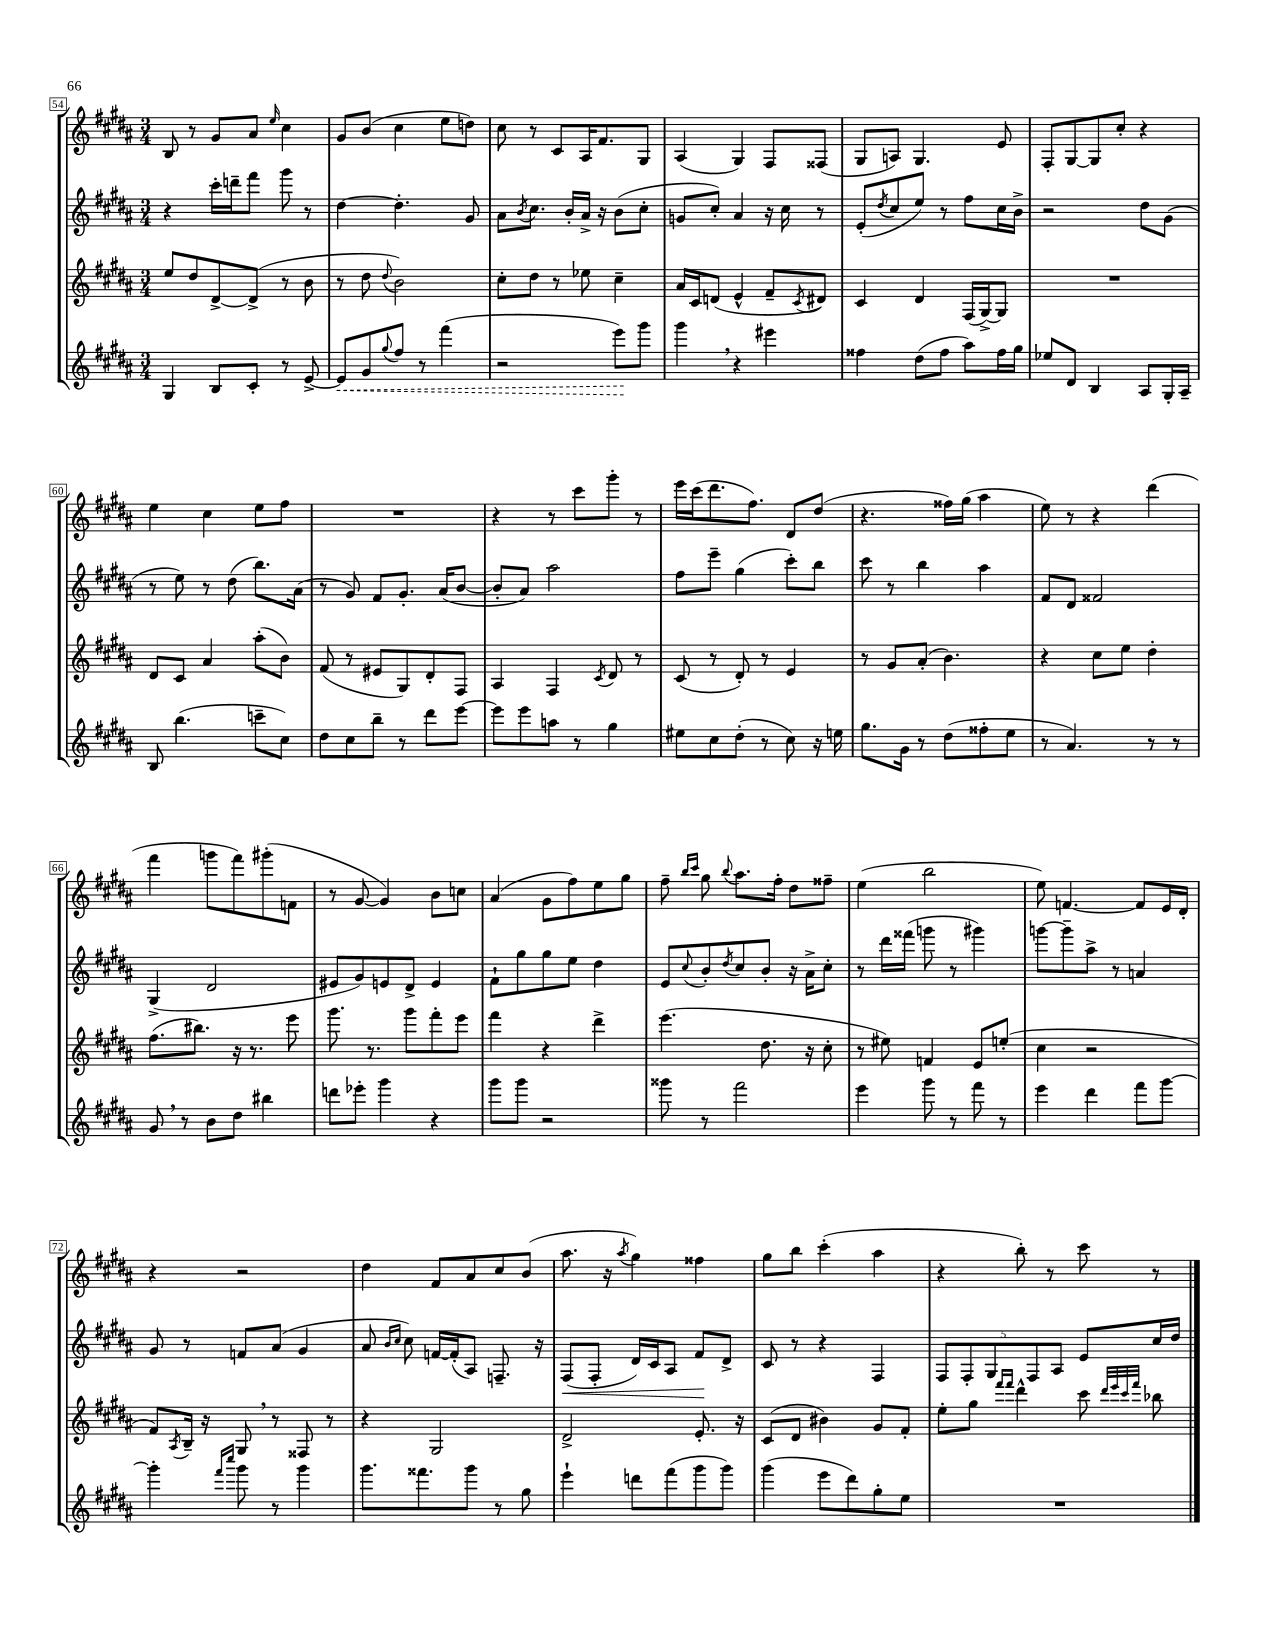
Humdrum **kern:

**kern	**dynam	**kern	**kern	**dynam	**kern
*part4	*part4	*part3	*part2	*part2	*part1
*staff4	*staff4	*staff3	*staff2	*staff2	*staff1
*clefG2	*	*clefG2	*clefG2	*	*clefG2
*k[f#c#g#d#a#]	*	*k[f#c#g#d#a#]	*k[f#c#g#d#a#]	*	*k[f#c#g#d#a#]
*M3/4	*	*M3/4	*M3/4	*	*M3/4
=54	=54	=54	=54	=54	=54
4G#/	.	8ee/L	4r	.	8B/
.	.	8dd#/	.	.	8r
8B/L	.	[8d#^/	16ccc#'\LL	.	8g#/L
.	.	.	16dddn~\J	.	.
8c#'/J	.	(8d#^/J]	8fff#\J	.	8a#/J
.	.	.	.	.	16qqee/
8r	.	8r	8ggg#\	.	4cc#\
[8e^/	.	8b\	8r	.	.
=55	=55	=55	=55	=55	=55
!	!LO:HP:b	!	!	!	!
8e/L]	<	8r	[4dd#\	.	8g#/L
8g#/	.	8dd#\	.	.	(8b/J
8qqgg#/	.	8qqdd#/	.	.	.
8ff#/J	.	2b\)	4.dd#'\]	.	4cc#\
8r	.	.	.	.	.
(4fff#\	.	.	.	.	8ee\L
.	.	.	8g#/	.	8ddn\J)
=56	=56	=56	=56	=56	=56
2r	.	8cc#'\L	8a#\L	.	8cc#\
.	.	.	8qb/	.	.
.	.	8dd#\J	8.cc#\J	.	8r
.	.	8r	.	.	8c#/L
.	.	.	16b'/LL	.	.
.	.	8ee-X\	16a#^/JJ	.	16A#/K
.	.	.	16r	.	8.f#/
8eee\L)	.	4cc#~\	(8b\L	.	.
8ggg#\J	[	.	8cc#'\J	.	8G#/J
=57	=57	=57	=57	=57	=57
4ggg#,\	.	16a#/LL	8gn/L	.	(4A#/
.	.	16c#/J	.	.	.
.	.	(8dn/J	8cc#'/J)	.	.
4r	.	4e^^/	4a#/	.	4G#/)
4eee#X\	.	8f#~/L	16r	.	8F#/L
.	.	.	16cc#\	.	.
.	.	8qc#/	.	.	.
.	.	8d#X/J)	8r	.	(8F##X/J
=58	=58	=58	=58	=58	=58
4ff##X\	.	4c#/	(8e'/L	.	8G#/L
.	.	.	8qdd#/	.	.
.	.	.	8cc#/	.	8An/J)
(8dd#\L	.	4d#/	8ee/J)	.	4.G#/
8ff##\J	.	.	8r	.	.
8aa#\L)	.	(16F#/LL	8ff#\L	.	.
.	.	[16G#^/J)	.	.	.
16ff##\L	.	8G#/J]	16cc#\L	.	8e/
16gg#\JJ	.	.	16b^\JJ	.	.
=59	=59	=59	=59	=59	=59
8ee-X/L	.	2.r	2r	.	8F#'/L
8d#/J	.	.	.	.	[8G#/
4B/	.	.	.	.	8G#/]
.	.	.	.	.	8cc#'/J
8A#/L	.	.	8dd#\L	.	4r
16G#'/L	.	.	(8g#\J	.	.
16A#~/JJ	.	.	.	.	.
!!LO:LB:g=z
=60	=60	=60	=60	=60	=60
8B/	.	8d#/L	8r	.	4ee\
(4.bb\	.	8c#/J	8ee\)	.	.
.	.	4a#/	8r	.	4cc#\
.	.	.	(8dd#\	.	.
8cccn~\L	.	(8aa#'\L	8.bb\L)	.	8ee\L
8cc#\J)	.	8b\J)	.	.	8ff#\J
.	.	.	(16a#\Jk	.	.
=61	=61	=61	=61	=61	=61
8dd#\L	.	(8f#/	8r	.	2.r
8cc#\	.	8r	8g#/)	.	.
8bb~\J	.	8e#X/L	8f#/L	.	.
8r	.	8G#/)	8.g#'/J	.	.
8ddd#\L	.	8d#'/	.	.	.
.	.	.	(16a#/KL	.	.
[8eee\J	.	8F#/J	[8b/J	.	.
=62	=62	=62	=62	=62	=62
8eee\L]	.	4A#/	8b'/L]	.	4r
8eee\	.	.	8a#/J)	.	.
8aan\J	.	4F#/	2aa#\	.	8r
8r	.	.	.	.	8ccc#\L
.	.	8qc#/	.	.	.
4gg#\	.	8d#/	.	.	8ggg#'\J
.	.	8r	.	.	8r
=63	=63	=63	=63	=63	=63
8ee#X\L	.	(8c#/	8ff#\L	.	16eee\LL
.	.	.	.	.	(16ccc#\J
8cc#\	.	8r	8eee~\J	.	8.ddd#\
(8dd#'\J	.	8d#'/)	(4gg#\	.	.
.	.	.	.	.	8.ff#\J)
8r	.	8r	.	.	.
8cc#\)	.	4e/	8ccc#'\L)	.	8d#/L
16r	.	.	8bb\J	.	(8dd#/J
16een\	.	.	.	.	.
=64	=64	=64	=64	=64	=64
8.gg#\L	.	8r	8ccc#\	.	4.r
.	.	8g#/L	8r	.	.
16g#\Jk	.	.	.	.	.
8r	.	(8a#'/J	4bb\	.	.
(8dd#\L	.	4.b\)	.	.	16ff##X\LL)
.	.	.	.	.	(16gg#\JJ
8ff##X'\	.	.	4aa#\	.	4aa#\
8ee\J	.	.	.	.	.
=65	=65	=65	=65	=65	=65
8r	.	4r	8f#/L	.	8ee\)
4.a#/)	.	.	8d#/J	.	8r
.	.	8cc#\L	2f##X/	.	4r
.	.	8ee\J	.	.	.
8r	.	4dd#'\	.	.	(4ddd#\
8r	.	.	.	.	.
!!LO:LB:g=z
=66	=66	=66	=66	=66	=66
8g#,/	.	(8.ff#\L	(4G#^/	.	4fff#\
8r	.	.	.	.	.
.	.	8.bb#X\J)	.	.	.
8b\L	.	.	2d#/	.	8gggn\L
8dd#\J	.	16r	.	.	8fff#\)
.	.	8.r	.	.	.
4bb#X\	.	.	.	.	(8ggg#X'\
.	.	8eee\	.	.	8fn\J
=67	=67	=67	=67	=67	=67
8dddn\L	.	8.ggg#\	8e#X/L	.	8r
8eee-X'\J	.	.	8g#/)	.	[8g#/
.	.	8.r	.	.	.
4ggg#\	.	.	8en/	.	4g#/])
.	.	8ggg#\L	8d#^/J	.	.
4r	.	8fff#'\	4e/	.	8b\L
.	.	8eee\J	.	.	8ccn\J
=68	=68	=68	=68	=68	=68
8ggg#\L	.	4fff#\	8f#`\L	.	(4a#/
8ggg#\J	.	.	8gg#\	.	.
2r	.	4r	8gg#\	.	8g#\L
.	.	.	8ee\J	.	8ff#\)
.	.	4ddd#^\	4dd#\	.	8ee\
.	.	.	.	.	8gg#\J
=69	=69	=69	=69	=69	=69
8ggg##X\	.	(4.eee\	8e/L	.	8ff#~\
.	.	.	.	.	16qqbb/LL
.	.	.	8qqcc#/	.	16qqccc#/JJ
8r	.	.	8b'/	.	8gg#\
.	.	.	8qdd#/	.	8qqbb/
2fff#\	.	.	8cc#/	.	8.aa#\L
.	.	8.dd#\	8b'/J	.	.
.	.	.	.	.	16ff#'\Jk
.	.	.	16r	.	8dd#\L
.	.	16r	16a#^\KL	.	.
.	.	8cc#'\	8cc#'\J	.	8ff##X~\J
=70	=70	=70	=70	=70	=70
4eee\	.	8r	8r	.	(4ee\
.	.	8ee#X\)	16ddd#\LL	.	.
.	.	.	(16fff##X\JJ	.	.
8ggg#\	.	4fn/	8gggn\	.	2bb\
8r	.	.	8r	.	.
8fff#\	.	8e/L	4ggg#X\)	.	.
8r	.	(8een'/J	.	.	.
=71	=71	=71	=71	=71	=71
4eee\	.	4cc#\	[8gggn\L	.	8ee\)
.	.	.	8ggg~\]	.	[4.fn/
4ddd#\	.	2r	8aa#^\J	.	.
.	.	.	8r	.	.
8fff#\L	.	.	4an/	.	8f/L]
[8ggg#\J	.	.	.	.	16e/L
.	.	.	.	.	16d#'/JJ
!!LO:LB:g=z
=72	=72	=72	=72	=72	=72
4ggg#'\]	.	8f#/L)	8g#/	.	4r
.	.	8qA#/	.	.	.
.	.	16B~/Jk	8r	.	.
.	.	16r	.	.	.
16qqfff#/LL	.	.	.	.	.
16qqcccc#/JJ	.	.	.	.	.
8ggg#\	.	8G#,/	8fn/L	.	2r
8r	.	8r	(8a#/J	.	.
4ggg#\	.	8F##X/	4g#/	.	.
.	.	8r	.	.	.
=73	=73	=73	=73	=73	=73
8.ggg#\L	.	4r	8a#/	.	4dd#\
.	.	.	16qqb/LL	.	.
.	.	.	16qqcc#/JJ	.	.
.	.	.	8cc#\)	.	.
8.fff##X\	.	.	.	.	.
.	.	2G#/	[16fn/LL	.	8f#/L
.	.	.	(16f'/J]	.	.
8ggg#\J	.	.	8A#/J)	.	8a#/
8r	.	.	8.Fn~/	.	8cc#/
8gg#\	.	.	.	.	(8b/J
.	.	.	16r	.	.
=74	=74	=74	=74	=74	=74
!	!	!	!	!LO:HP:b	!
4eee`\	.	2d#^/	(8F#/L	<	8.aa#\
.	.	.	8F#'/J	.	.
.	.	.	.	.	16r
.	.	.	.	.	8qaa#/
8dddn\L	.	.	16d#/LL)	.	4gg#\)
.	.	.	16c#/J	.	.
(8fff#\	.	.	8A#/J	.	.
8ggg#\	.	8.e'/	8f#/L	.	4ff##X\
8ggg#\J)	.	.	8d#^/J	[	.
.	.	16r	.	.	.
=75	=75	=75	=75	=75	=75
(4ggg#\	.	(8c#/L	8c#/	.	8gg#\L
.	.	8d#/J	8r	.	8bb\J
8eee\L	.	4b#X\)	4r	.	(4ccc#'\
8ddd#\)	.	.	.	.	.
8gg#'\	.	8g#/L	4F#/	.	4aa#\
8ee\J	.	8f#'/J	.	.	.
=76	=76	=76	=76	=76	=76
2.r	.	8ee'\L	10F#/L	.	4r
.	.	.	10F#'/	.	.
.	.	8gg#\J	.	.	.
.	.	.	10G#/	.	.
.	.	16qqfff#/LL	.	.	.
.	.	16qqfff#/JJ	.	.	.
.	.	4ddd#^^\	.	.	8bb'\)
.	.	.	10F#/	.	.
.	.	.	.	.	8r
.	.	.	10A#/J	.	.
.	.	8ccc#\	8e/L	.	8ccc#\
.	.	32qqddd#/LLL	.	.	.
.	.	32qqeee/	.	.	.
.	.	32qqccc#/	.	.	.
.	.	32qqfff#/JJJ	.	.	.
.	.	8bb-X\	16cc#/L	.	8r
.	.	.	16dd#/JJ	.	.
==	==	==	==	==	==
*-	*-	*-	*-	*-	*-
